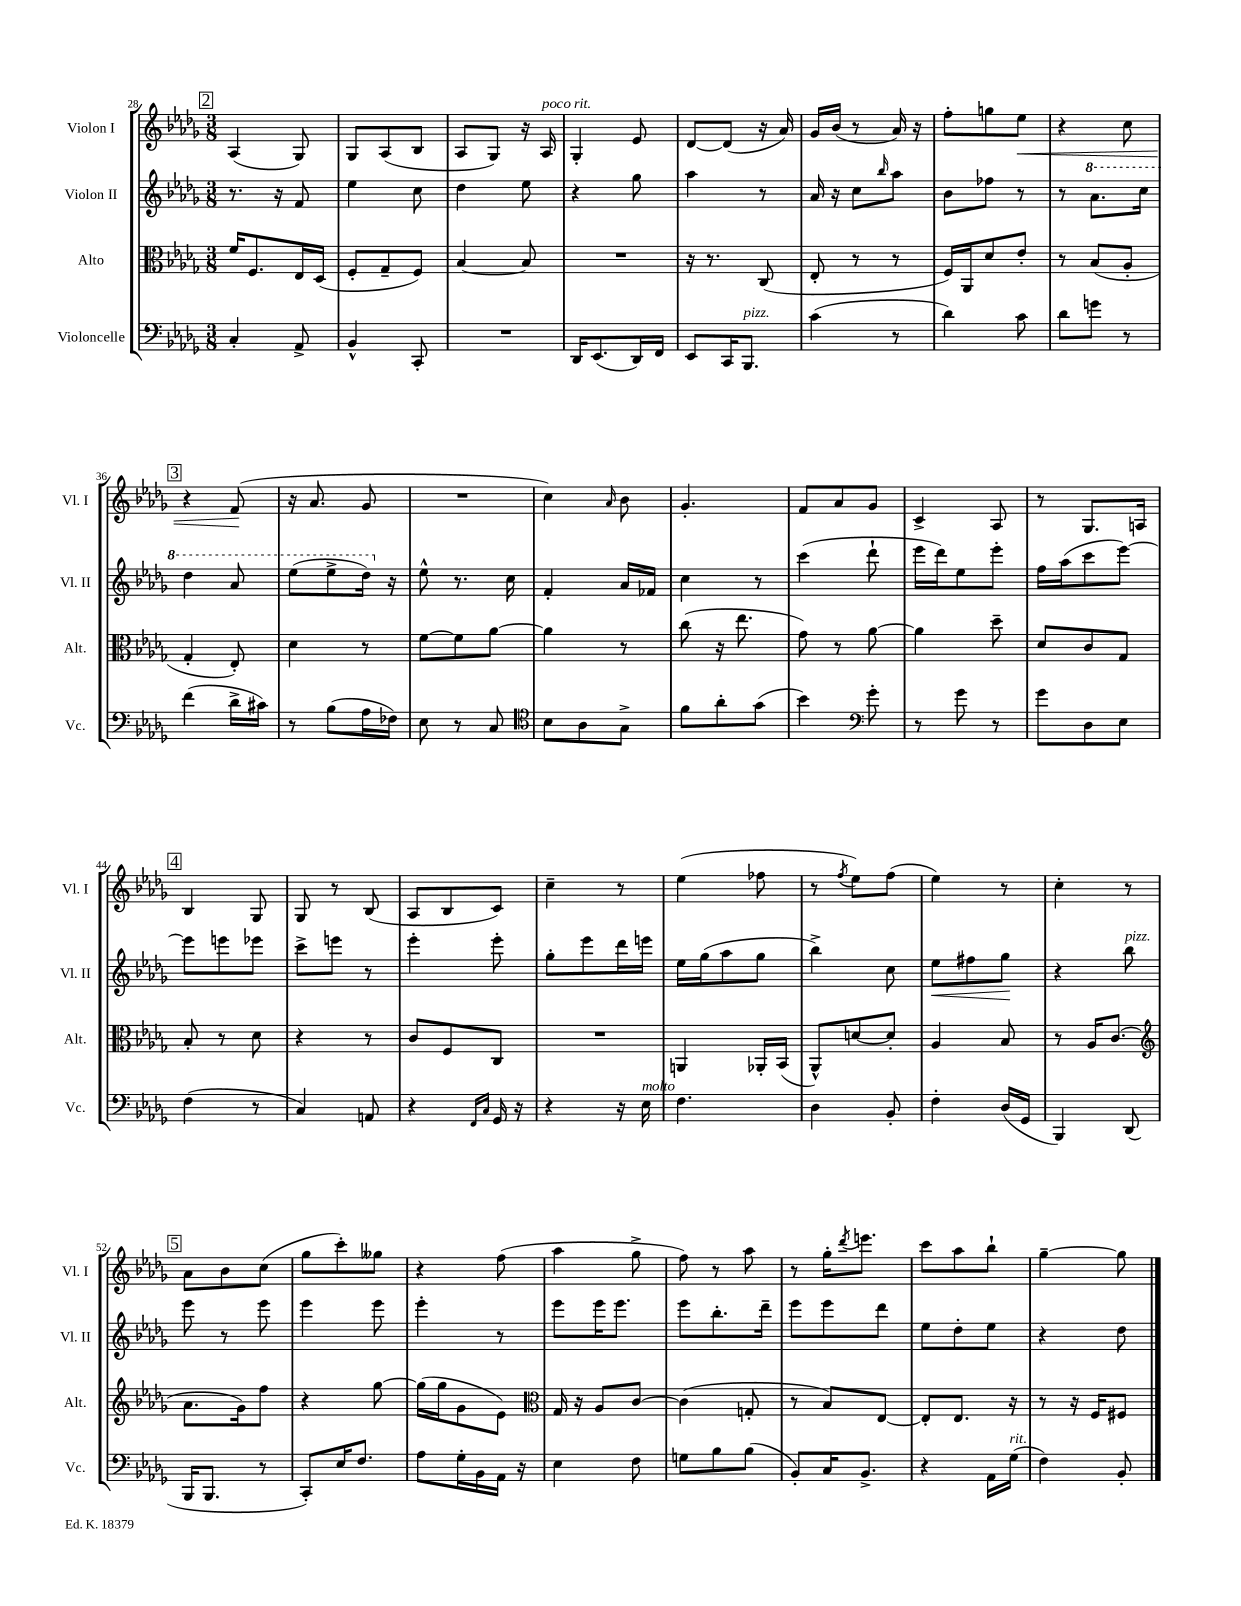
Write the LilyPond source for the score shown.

<<
\new StaffGroup <<
\new Staff = "s0" \with { instrumentName = "Violon I" shortInstrumentName = "Vl. I" } {
    \clef treble \key des \major \numericTimeSignature \time 3/8
    \mark \markup { \box "2" } aes4( ges8) |
    ges8 aes8( bes8 |
    aes8 ges8) r16 aes16^\markup { \italic "poco rit." } |
    ges4-. ees'8 |
    des'8~ des'8( r16 aes'16) |
    ges'16 bes'16( r8 aes'16) r16 |
    f''8-. g''8 ees''8\< |
    r4 c''8 |
    \mark \markup { \box "3" } r4 f'8\!( |
    r16 aes'8. ges'8 |
    R4. |
    c''4) \grace { aes'16 } bes'8 |
    ges'4.-. |
    f'8 aes'8 ges'8 |
    c'4-> aes8 |
    r8 ges8. a16 |
    \mark \markup { \box "4" } bes4 ges8 |
    ges8 r8 bes8( |
    aes8 bes8 c'8) |
    c''4-- r8 |
    ees''4( fes''8 |
    r8 \acciaccatura { f''8 } ees''8) f''8( |
    ees''4) r8 |
    c''4-. r8 |
    \mark \markup { \box "5" } aes'8 bes'8 c''8( |
    ges''8 c'''8-.) geses''8 |
    r4 f''8( |
    aes''4 ges''8-> |
    f''8) r8 aes''8 |
    r8 ges''16-. \acciaccatura { des'''8 } e'''8. |
    c'''8 aes''8 bes''8-! |
    ges''4~-- ges''8 \bar "|." |
}
\new Staff = "s1" \with { instrumentName = "Violon II" shortInstrumentName = "Vl. II" } {
    \clef treble \key des \major \numericTimeSignature \time 3/8
    \mark \markup { \box "2" } r8. r16 f'8 |
    ees''4 c''8 |
    des''4 ees''8 |
    r4 ges''8 |
    aes''4 r8 |
    aes'16 r16 c''8 \grace { bes''16 } aes''8 |
    bes'8 fes''8 r8 |
    r8 \ottava #1 aes''8. c'''16 |
    \mark \markup { \box "3" } des'''4 aes''8 |
    ees'''8( ees'''8-> des'''16) \ottava #0 r16 |
    ees''8-^ r8. c''16 |
    f'4-. aes'16 fes'16 |
    c''4 r8 |
    c'''4( des'''8-! |
    ees'''16 des'''16) ees''8 ees'''8-. |
    f''16 aes''16( c'''8 ees'''8~) |
    \mark \markup { \box "4" } ees'''8 e'''8 ees'''8 |
    c'''8-> e'''8 r8 |
    ees'''4-. ees'''8-. |
    ges''8-. ees'''8 des'''16 e'''16 |
    ees''16 ges''16( aes''8 ges''8 |
    bes''4->) c''8 |
    ees''8\< fis''8 ges''8\! |
    r4 bes''8^\markup { \italic "pizz." } |
    \mark \markup { \box "5" } ees'''8 r8 ees'''8 |
    ees'''4 ees'''8 |
    ees'''4-. r8 |
    ees'''8 ees'''16 ees'''8. |
    ees'''8 bes''8.-. des'''16-- |
    ees'''8 ees'''8 des'''8 |
    ees''8 des''8-. ees''8 |
    r4 des''8 \bar "|." |
}
\new Staff = "s2" \with { instrumentName = "Alto" shortInstrumentName = "Alt." } {
    \clef alto \key des \major \numericTimeSignature \time 3/8
    \mark \markup { \box "2" } f'16 f8. ees16 des16( |
    f8-. ges8-- f8) |
    bes4~ bes8 |
    R4. |
    r16 r8. c8( |
    ees8-. r8 r8 |
    f16) aes,16 des'8 ees'8-. |
    r8 bes8( aes8-. |
    \mark \markup { \box "3" } ges4-. ees8-.) |
    des'4 r8 |
    f'8~ f'8 aes'8~ |
    aes'4 r8 |
    c''8( r16 ees''8. |
    ges'8) r8 aes'8~ |
    aes'4 des''8-- |
    des'8 c'8 ges8 |
    \mark \markup { \box "4" } bes8-. r8 des'8 |
    r4 r8 |
    c'8 f8 c8 |
    R4. |
    a,4 aes,16-. bes,16( |
    aes,8-^) d'8~ d'8-. |
    aes4 bes8 |
    r8 aes16 c'8.( |
    \mark \markup { \box "5" } \clef treble aes'8. ges'16) f''8 |
    r4 ges''8~ |
    ges''16( ges''16 ges'8 ees'8) |
    \clef alto ges16 r16 aes8 c'8~ |
    c'4( g8-. |
    r8 bes8) ees8~ |
    ees8-. ees8. r16 |
    r8 r16 f16 fis8 \bar "|." |
}
\new Staff = "s3" \with { instrumentName = "Violoncelle" shortInstrumentName = "Vc." } {
    \clef bass \key des \major \numericTimeSignature \time 3/8
    \mark \markup { \box "2" } c4-. aes,8-> |
    bes,4-^ c,8-. |
    R4. |
    des,16 ees,8.( des,16) f,16 |
    ees,8 c,16 bes,,8.^\markup { \italic "pizz." } |
    c'4( r8 |
    des'4) c'8 |
    des'8 g'8 r8 |
    \mark \markup { \box "3" } f'4( des'16-> cis'16) |
    r8 bes8( aes16 fes16) |
    ees8 r8 c8 |
    \clef tenor bes8 aes8 ges8-> |
    f'8 aes'8-. ges'8( |
    bes'4) \clef bass ges'8-. |
    r8 ges'8 r8 |
    ges'8 des8 ees8 |
    \mark \markup { \box "4" } f4( r8 |
    c4) a,8 |
    r4 \grace { f,16 c16 } ges,16 r16 |
    r4 r16 ees16^\markup { \italic "molto" } |
    f4. |
    des4 bes,8-. |
    f4-. des16( ges,16 |
    bes,,4) des,8( |
    \mark \markup { \box "5" } bes,,16 bes,,8. r8 |
    c,8-.) ees16 f8. |
    aes8 ges16-. bes,16 aes,16 r16 |
    ees4 f8 |
    g8 bes8 bes8( |
    bes,8-.) c16 bes,8.-> |
    r4 aes,16 ges16^\markup { \italic "rit." }( |
    f4) bes,8-. \bar "|." |
}
>>
>>
\layout { \context { \Score currentBarNumber = #28 } }
